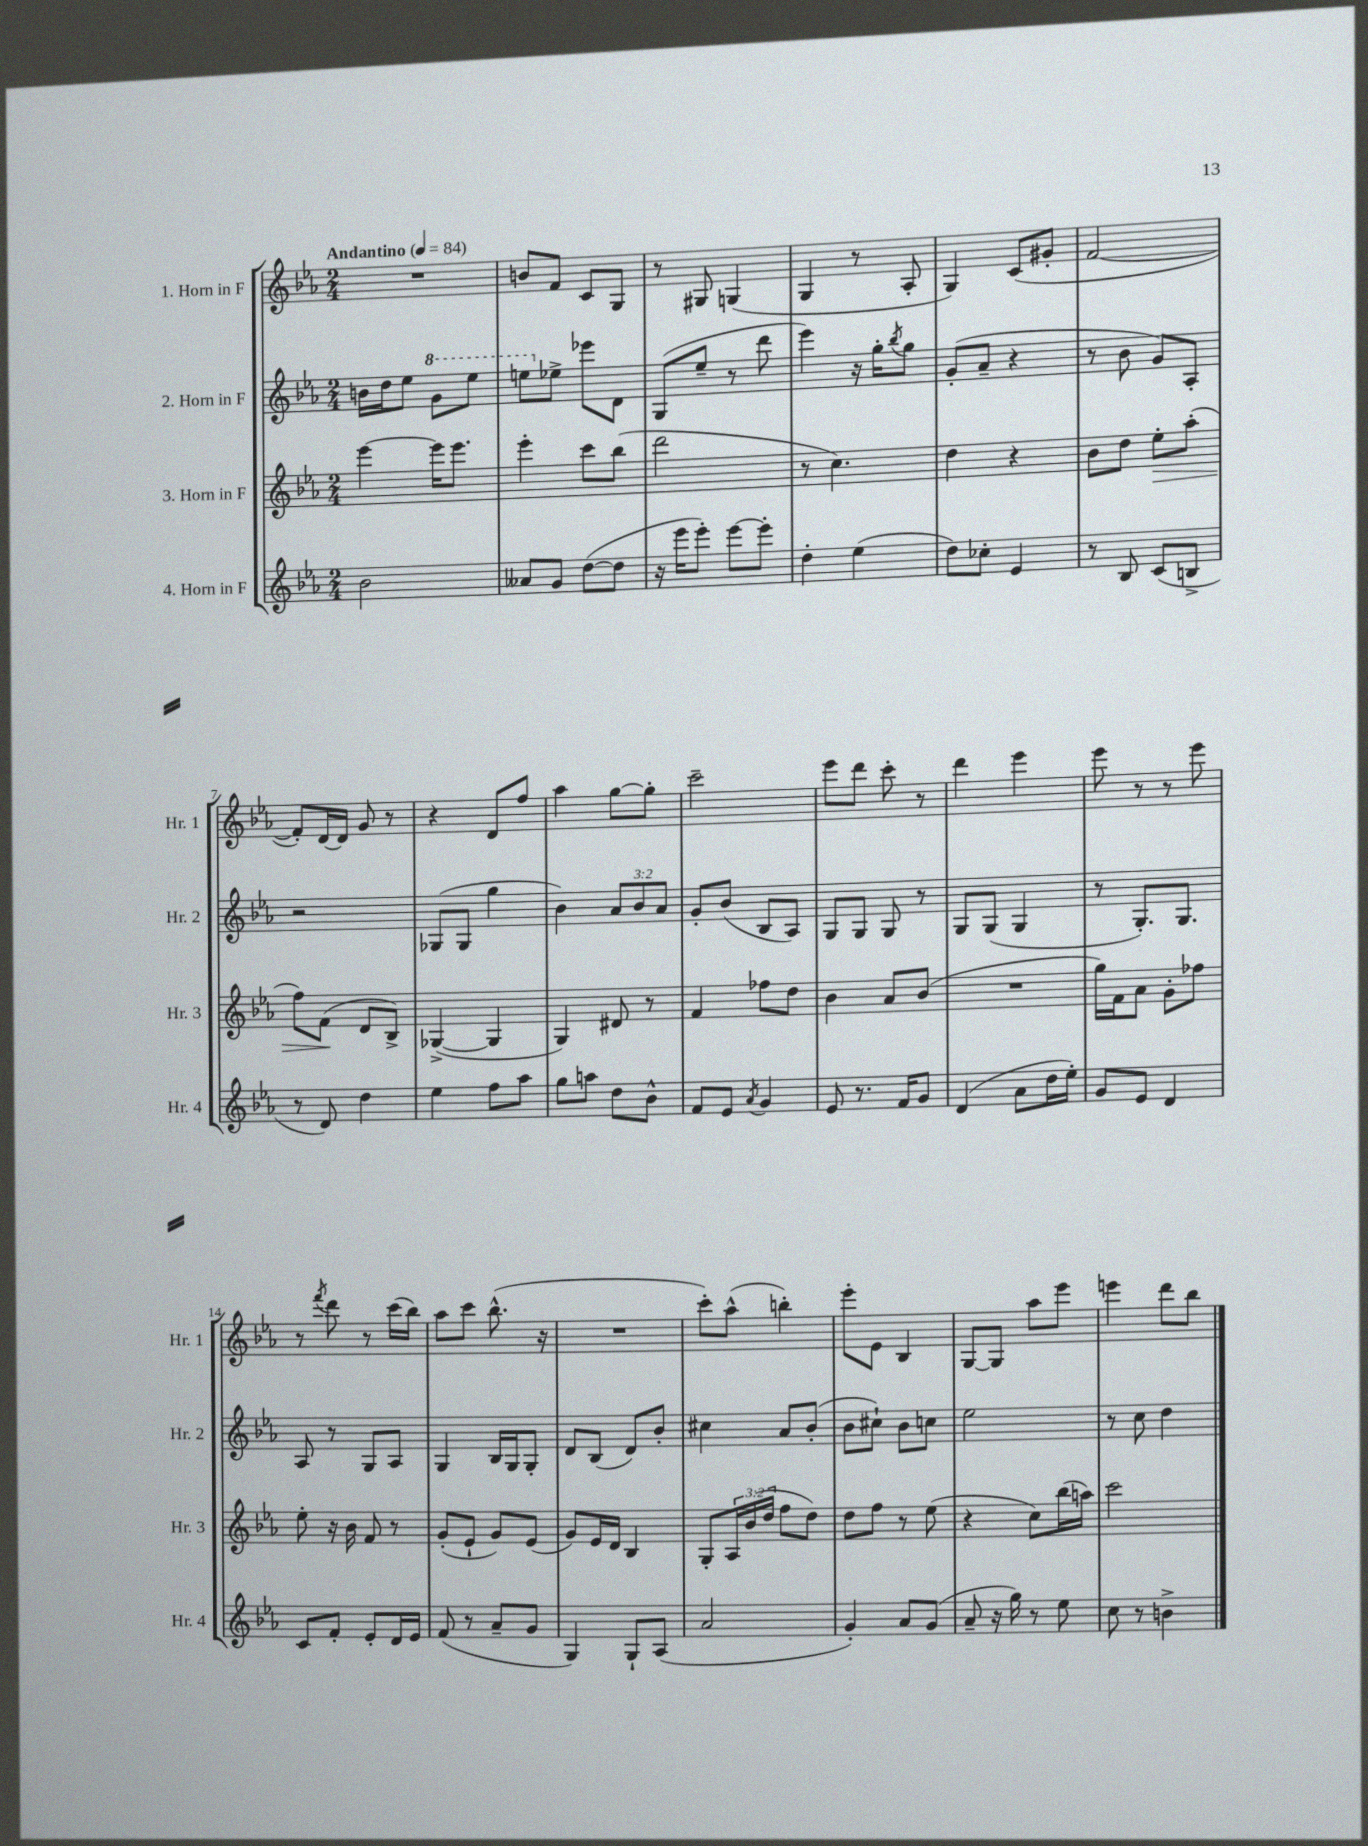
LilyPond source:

<<
\new StaffGroup <<
\new Staff = "s0" \with { instrumentName = "1. Horn in F" shortInstrumentName = "Hr. 1" } {
    \clef treble \key ees \major \numericTimeSignature \time 2/4 \tempo "Andantino" 4 = 84
    R2 |
    b'8 f'8 c'8 g8 |
    r8 gis8 g4( |
    g4 r8 aes8-. |
    g4) c'8( gis'8-. |
    f'2~ |
    f'8-.) d'16~ d'16 g'8 r8 |
    r4 d'8 f''8 |
    aes''4 g''8~ g''8-. |
    c'''2-- |
    ees'''8 d'''8 c'''8-. r8 |
    d'''4 ees'''4 |
    ees'''8 r8 r8 ees'''8 |
    r8 \acciaccatura { f'''8 } d'''8 r8 c'''16( bes''16) |
    aes''8 c'''8 bes''8.-^( r16 |
    R2 |
    c'''8-.) aes''8-^( b''4-.) |
    ees'''8-. ees'8 bes4 |
    g8~ g8 aes''8 ees'''8 |
    e'''4 d'''8 bes''8 \bar "|." |
}
\new Staff = "s1" \with { instrumentName = "2. Horn in F" shortInstrumentName = "Hr. 2" } {
    \clef treble \key ees \major \numericTimeSignature \time 2/4 \override Staff.TupletNumber.text = #tuplet-number::calc-fraction-text
    b'16 d''16 ees''8 \ottava #1 g''8 ees'''8 |
    e'''8 \ottava #0 ees''!8-> ees'''8 d'8 |
    g8( ees''8-- r8 d'''8 |
    ees'''4) r16 g''16-. \acciaccatura { bes''8 } g''8 |
    g'8-.( aes'8-- r4 |
    r8 bes'8 g'8) aes8-. |
    r2 |
    ges8( ges8 g''4 |
    bes'4) \tuplet 3/2 { aes'8 bes'8 aes'8 } |
    g'8-. bes'8( bes8 aes8) |
    g8 g8 g8 r8 |
    g8 g8( g4 |
    r8 g8.-.) g8. |
    aes8 r8 g8 aes8 |
    g4 bes16 g16 g8-. |
    d'8 bes8( d'8) bes'8-. |
    cis''4 aes'8 bes'8-.( |
    bes'8 cis''8-!) bes'8 c''8 |
    ees''2 |
    r8 c''8 d''4 \bar "|." |
}
\new Staff = "s2" \with { instrumentName = "3. Horn in F" shortInstrumentName = "Hr. 3" } {
    \clef treble \key ees \major \numericTimeSignature \time 2/4 \override Staff.TupletNumber.text = #tuplet-number::calc-fraction-text
    ees'''4~ ees'''16 ees'''8. |
    ees'''4-. c'''8 bes''8( |
    d'''2 |
    r8 c''4.) |
    d''4 r4 |
    bes'8 d''8 ees''8-.\> aes''8-.( |
    f''8) f'8\!( d'8 bes8->) |
    ges4~->( ges4 |
    g4) dis'8 r8 |
    f'4 fes''8 d''8 |
    bes'4 aes'8 bes'8( |
    R2 |
    g''16) f'16 aes'8 g'8-. fes''8 |
    ees''8-. r16 bes'16 f'8 r8 |
    g'8-.( ees'8-! g'8) ees'8( |
    g'8) ees'16 d'16 bes4 |
    g8-. \tuplet 3/2 { aes16 bes'16( d''16 } f''8 d''8) |
    d''8 f''8 r8 ees''8( |
    r4 c''8) bes''16( a''16) |
    c'''2 \bar "|." |
}
\new Staff = "s3" \with { instrumentName = "4. Horn in F" shortInstrumentName = "Hr. 4" } {
    \clef treble \key ees \major \numericTimeSignature \time 2/4
    bes'2 |
    aeses'8 g'8 d''8~( d''8 |
    r16 ees'''16 ees'''8-.) ees'''8~ ees'''8-. |
    d''4-. ees''4( |
    d''8) ces''8-. ees'4 |
    r8 bes8 c'8( b8-> |
    r8 d'8) d''4 |
    ees''4 f''8 aes''8 |
    g''8 a''8 d''8 bes'8-^ |
    f'8 ees'8 \acciaccatura { aes'8 } g'4 |
    ees'8 r8. f'16 g'8 |
    d'4( aes'8 d''16 ees''16-.) |
    g'8 ees'8 d'4 |
    c'8 f'8-. ees'8-. d'16 ees'16 |
    f'8( r8 aes'8-- g'8 |
    g4) g8-! aes8( |
    aes'2 |
    g'4-.) aes'8 g'8( |
    aes'8-- r16 g''16) r8 ees''8 |
    c''8 r8 b'4-> \bar "|." |
}
>>
>>
